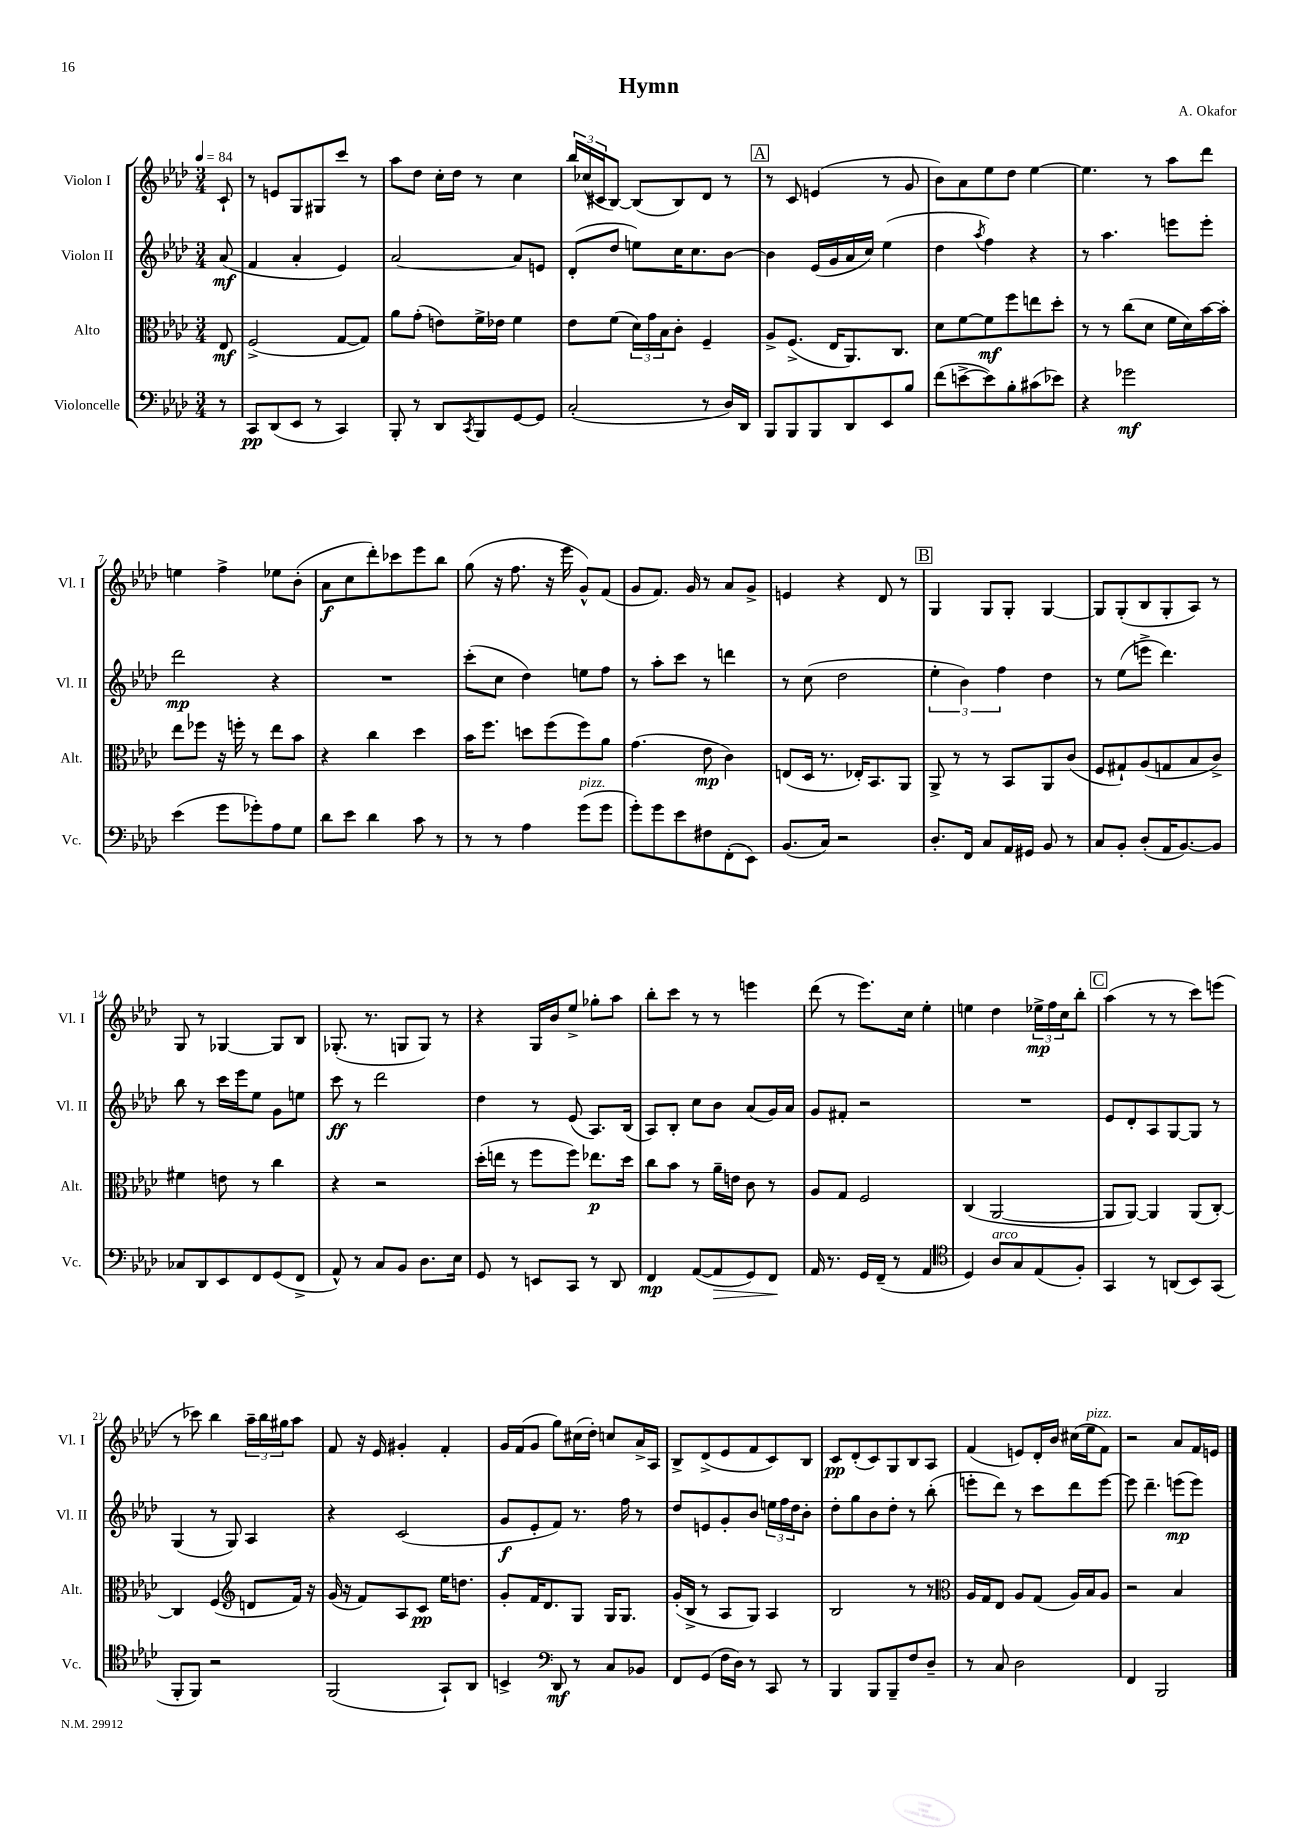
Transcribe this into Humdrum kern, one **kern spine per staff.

**kern	**kern	**kern	**kern
*staff4	*staff3	*staff2	*staff1
*clefF4	*clefC3	*clefG2	*clefG2
*k[b-e-a-d-]	*k[b-e-a-d-]	*k[b-e-a-d-]	*k[b-e-a-d-]
*M3/4	*M3/4	*M3/4	*M3/4
*MM84	*MM84	*MM84	*MM84
8r	8E-	(8a-	8c`
=	=	=	=
8CC	(2F^	4f	8r
(8DD-	.	.	8e
8EE-	.	4a-'	8G
8r	.	.	8G#
4CC)	[8G	4e-)	8ccc
.	8G])	.	8r
=	=	=	=
8BBB-'	8a-	[2a-	8aa-
8r	(8g'	.	8dd-
8DD-	8e)	.	16cc'
.	.	.	16dd-
8qCC	.	.	.
8BBB-	16f^	.	8r
.	16e-	.	.
[8GG	4f	8a-]	4cc
8GG]	.	8e	.
=	=	=	=
(2C'	8e-	(8d-'	24bb-
.	.	.	(24cc-
.	.	.	24c#
.	(8f	8dd-	[8B-)
.	24d-)	8ee)	(8B-]
.	24g	.	.
.	24B-	.	.
.	8c'	16cc	8B-)
.	.	8.cc	.
8r	4F~	.	8d-
16D-)	.	[8b-	8r
16DD-	.	.	.
=	=	=	=
8BBB-	8A-^	4b-]	8r
8BBB-	(8.F^	.	8c
8BBB-	.	(16e-	(4e
.	16E-	16g	.
8DD-	8.AA-)	16a-	.
.	.	16cc)	.
8EE-	.	(4ee-	8r
.	8.C	.	.
8B-	.	.	8g
=	=	=	=
(8f	8d-	4dd-	8b-)
[8e^	[8f	.	8a-
.	.	8qaa-	.
8e])	8f]	4ff)	8ee-
8B-'	8ff	.	8dd-
(8c#	8ee	4r	[4ee-
8e-)	8dd-'	.	.
=	=	=	=
4r	8r	8r	4.ee-]
.	8r	4.aa-	.
2g-	(8cc	.	.
.	8d-	.	8r
.	16f	8eee	8aa-
.	16d-)	.	.
.	[16b-	8eee'	8ddd-
.	16b-']	.	.
=	=	=	=
(4e-	8ee-	2ddd-	4ee
.	8ff-	.	.
8g	16r	.	4ff^
.	16ff'	.	.
8g-')	8r	.	.
8A-	8ee-	4r	8ee-
8G	8b-	.	(8b-'
=	=	=	=
8d-	4r	2.r	8a-
8e-	.	.	8cc
4d-	4cc	.	8ddd-')
.	.	.	8ccc-
8c	4dd-	.	8eee-
8r	.	.	8bb-
=	=	=	=
8r	16b-	(8ccc'	(8gg
.	8.ff	.	.
8r	.	8cc	16r
.	.	.	8.ff
4A-	8dd	4dd-)	.
.	(8ff	.	16r
.	.	.	16eee-
(8g	8ff)	8ee	8g^^)
8g	8a-	8ff	(8f
=	=	=	=
8g')	(4.g	8r	8g
8g	.	8aa-'	8.f)
8e-	.	8ccc	.
.	.	.	16g
8F#	8e-	8r	8r
(8FF'	4c)	4ddd	8a-
8EE-)	.	.	8g^
=	=	=	=
(8.BB-	(8E	8r	4e
.	16D-	(8cc	.
16C)	8.r	.	.
2r	.	2dd-	4r
.	16E-')	.	.
.	8.BB-	.	.
.	.	.	8d-
.	8AA-	.	8r
=	=	=	=
8.D-'	8AA-^	6ee-'	4G
.	8r	.	.
.	.	6b-)	.
16FF	.	.	.
8C	8r	.	8G
.	.	6ff	.
16AA-	8BB-	.	8G'
16GG#	.	.	.
8BB-	8AA-	4dd-	[4G
8r	(8c	.	.
=	=	=	=
8C	8F	8r	8G]
8BB-'	8G#`)	(8ee-	(8G'
(8D-'	(8A-	8eee^	8B-
16AA-	8G	4.ddd-)	8G'
[8.BB-)	.	.	.
.	8B-	.	8A-)
8BB-]	8c^)	.	8r
=	=	=	=
8C-	4f#	8bb-	8G
8DD-	.	8r	8r
8EE-	8e	16ccc	[4G-
.	.	16eee-	.
8FF	8r	8ee-	.
(8GG	4cc	8g	8G-]
8FF^	.	8ee	8B-
=	=	=	=
8AA-^^)	4r	8ccc	(8.G-'
8r	.	8r	.
.	.	.	8.r
8C	2r	2ddd-	.
8BB-	.	.	8G
8.D-	.	.	8G)
.	.	.	8r
16E-	.	.	.
=	=	=	=
8GG	(16dd-'	4dd-	4r
.	16ee	.	.
8r	8r	.	.
8EE	8ff	8r	16G
.	.	.	16b-
8CC	8ff)	(8e-	8ee-^
8r	8.ee-	8.A-)	8gg-'
8DD-	.	.	8aa-
.	16dd-	(16B-	.
=	=	=	=
4FF	8cc	8A-)	8bb-'
.	8b-	8B-'	8ccc
([8AA-	8r	8cc	8r
8AA-]	16a-~	8b-	8r
.	16e	.	.
8GG)	8c	(8a-	4eee
8FF	8r	16g)	.
.	.	16a-	.
=	=	=	=
16AA-	8A-	8g	(8ddd-
8.r	.	.	.
.	8G	8f#'	8r
16GG	2F	2r	8.eee-)
(16FF~	.	.	.
8r	.	.	.
.	.	.	16cc
4AA-	.	.	4ee-'
=	=	=	=
*clefC4	*	*	*
4D-)	(4C	2.r	4ee
8A-	[2AA-	.	4dd-
8G	.	.	.
(8E-	.	.	24ee-^
.	.	.	24ff
.	.	.	24cc
8F')	.	.	8bb-'
=	=	=	=
4GG	8AA-]	8e-	(4aa-
.	[8AA-)	8d-'	.
8r	4AA-]	8A-	8r
(8AA	.	[8G	8r
8BB-)	(8AA-	8G]	8ccc)
(8GG	[8C')	8r	(8eee
=	=	=	=
8FF'	4C]	(4G	8r
8FF)	.	.	8ccc-)
2r	(4F	8r	4bb-
.	.	8G)	.
*	*clefG2	*	*
.	8d	4A-	24aa-~
.	.	.	24bb-
.	.	.	24gg#
.	16f)	.	8aa-
.	16r	.	.
=	=	=	=
(2FF	(16g	4r	8f
.	16r	.	.
.	8f)	.	16r
.	.	.	16e-
.	8A-	(2c	4g#'
.	8c	.	.
8GG`)	16ee-	.	4f'
.	8.dd	.	.
8AA-	.	.	.
=	=	=	=
4BB^	8g'	8g	16g
.	.	.	(16f
.	16f	8e-'	8g
.	8.d-	.	.
*clefF4	*	*	*
8DD-	.	8f)	8gg)
8r	8G	8.r	(16cc#
.	.	.	16dd-')
8C	16G	.	8cc
.	8.G	16ff	.
8BB-	.	8r	16a-^
.	.	.	16A-
=	=	=	=
8FF	(16g'	8dd-	8B-^
.	16B-^	.	.
(8GG	8r	8e	(8d-^
16F	8A-	8g'	8e-
16D-)	.	.	.
8r	8G)	8b-	8f
8CC	4A-	24ee	8c)
.	.	24ff	.
.	.	24dd-	.
8r	.	8b-'	8B-
=	=	=	=
4BBB-	2B-	8dd-'	8c
.	.	8gg	(8d-'
8BBB-	.	8b-	8c)
8BBB-~	.	8dd-'	8G
8F	8r	8r	8B-
8D-~	8r	(8bb-'	8A-
=	=	=	=
*	*clefC3	*	*
8r	16A-	8eee'	(4f
.	16G	.	.
8C	8E-	8ddd-)	.
2D-	8A-	8r	8e)
.	(8G	8ccc	16d-'
.	.	.	16b-
.	16A-)	8ddd-	(16cc#
.	16B-	.	16ee-
.	8A-	[8eee	8f)
=	=	=	=
4FF	2r	8eee]	2r
.	.	4.ddd-~	.
2BBB-	.	.	.
.	4B-	(8eee	8a-
.	.	8eee)	16f
.	.	.	16e
==	==	==	==
*-	*-	*-	*-
